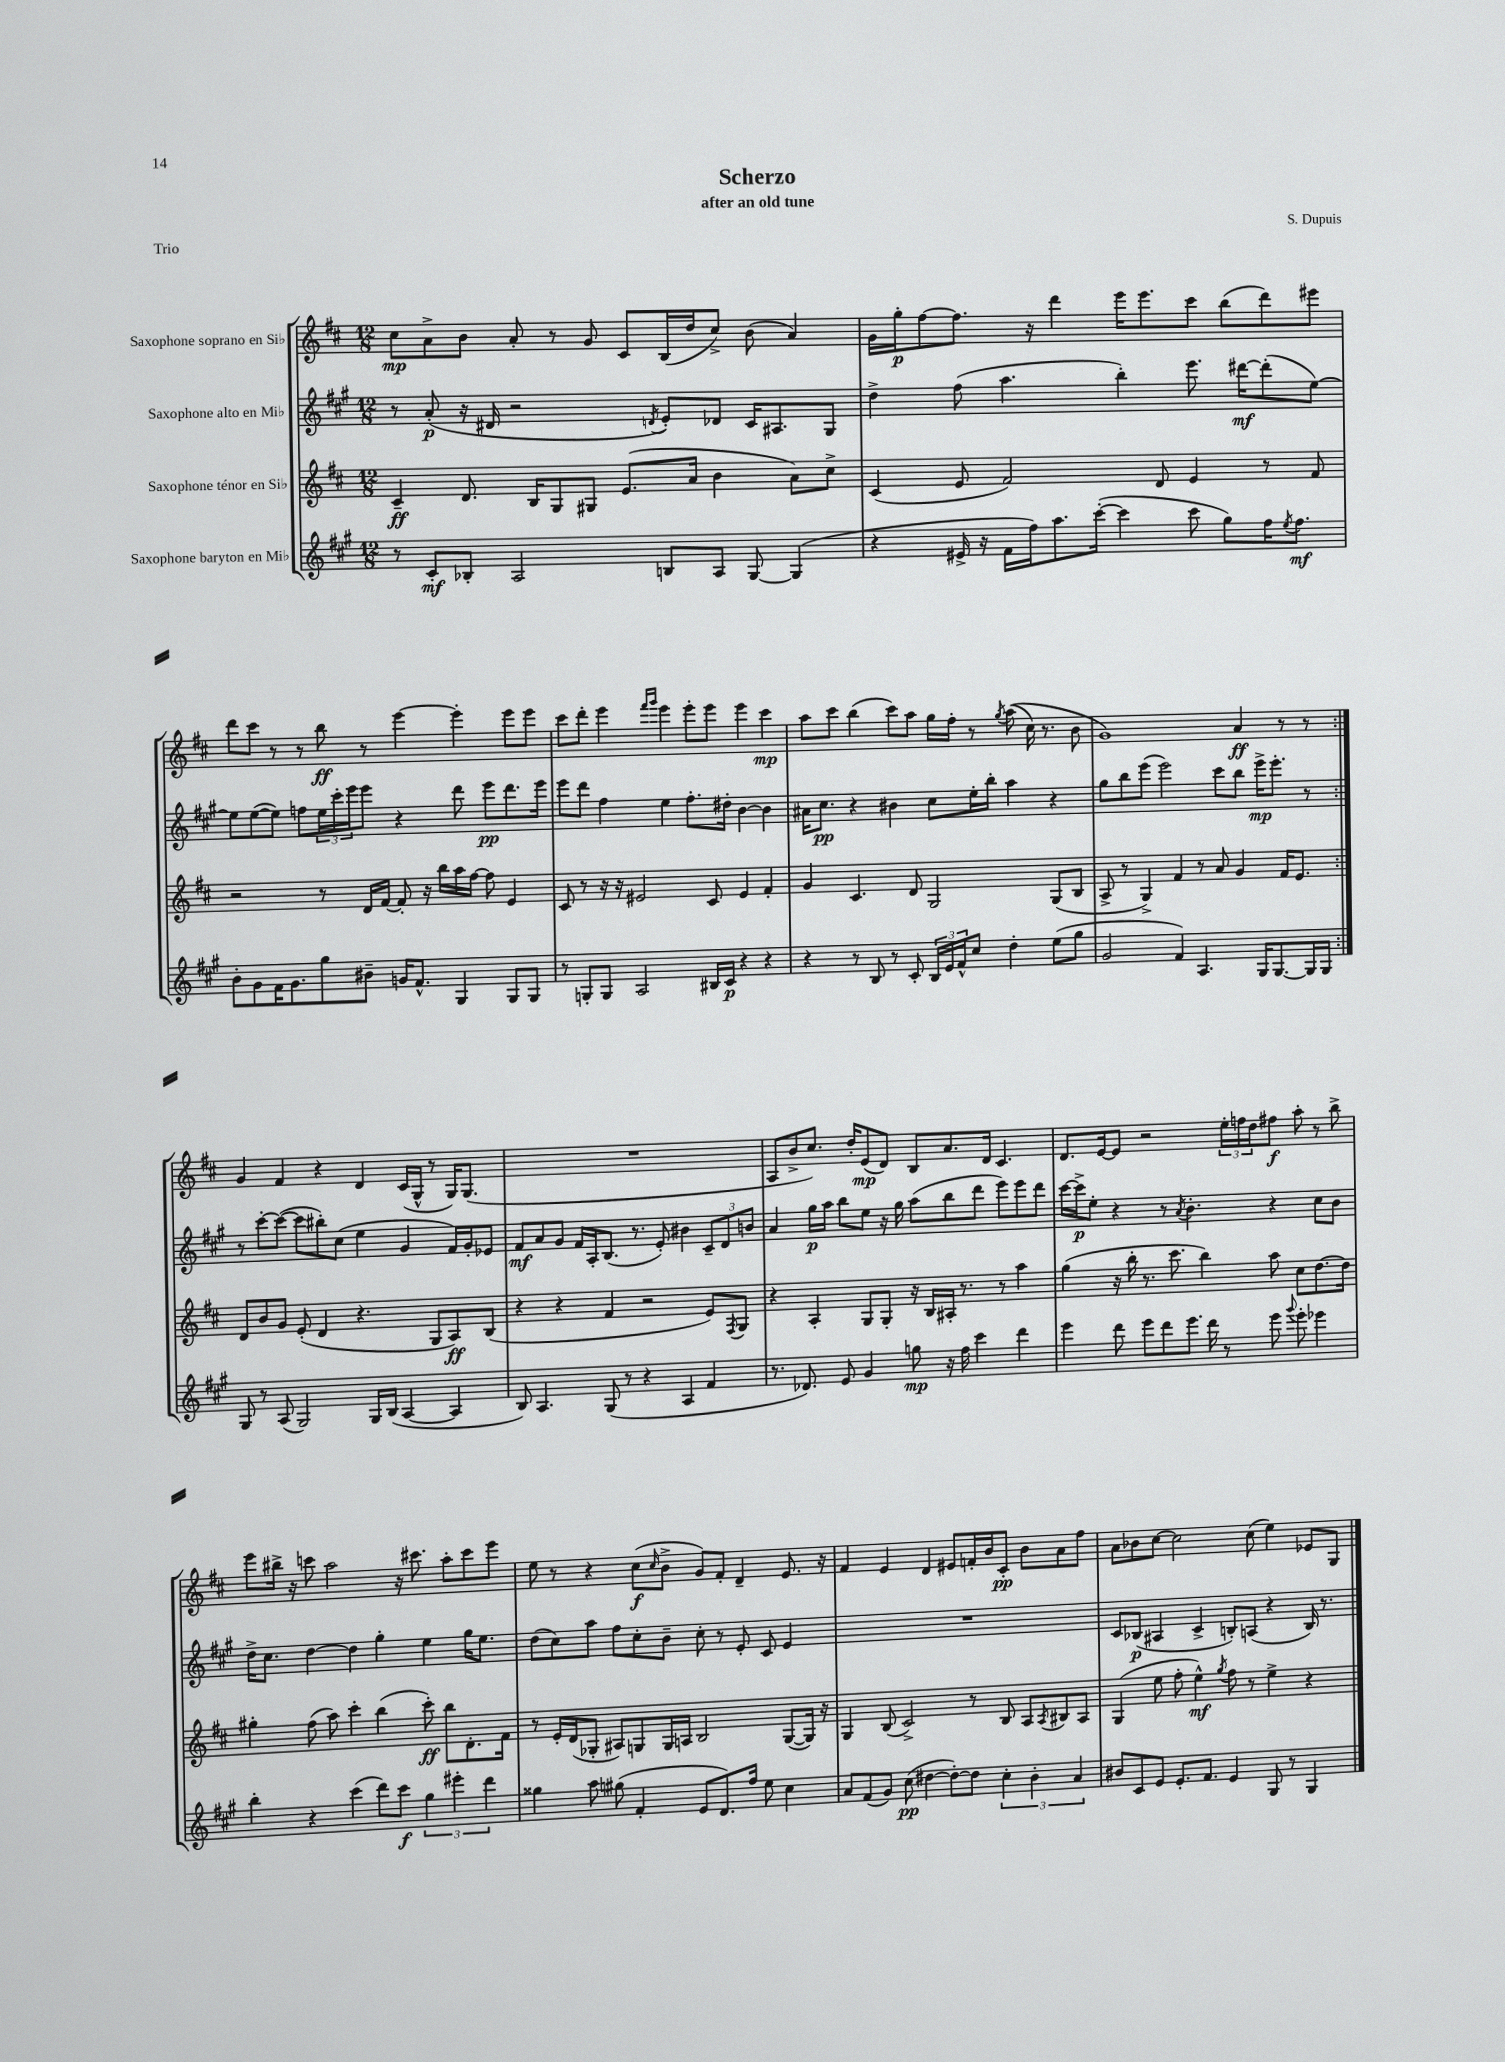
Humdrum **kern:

**kern	**kern	**kern	**kern
*staff4	*staff3	*staff2	*staff1
*clefG2	*clefG2	*clefG2	*clefG2
*k[f#c#g#]	*k[f#c#]	*k[f#c#g#]	*k[f#c#]
*M12/8	*M12/8	*M12/8	*M12/8
8r	4c#~	8r	8cc#
8c#'	.	(8a'	8a^
8B-'	8.d	16r	8b
.	.	16d#	.
2A	.	2r	8a'
.	16B	.	.
.	8G	.	8r
.	8G#	.	8g
.	(8.e	.	8c#
.	.	8qd	.
8B	.	8e')	(16B
.	16a	.	16dd
8A	4b	8d-	8cc#^)
[8G#	.	16c#	(8b
.	.	8.A#	.
(4G#]	8a)	.	4a)
.	8cc#^	8G#	.
=	=	=	=
4r	(4c#	4dd^	16g
.	.	.	16gg'
.	.	.	[8ff#
16e#^	8e	(8ff#	8.ff#]
16r	.	.	.
16f#	2f#)	4.aa	.
16ff#)	.	.	16r
8.aa	.	.	4ddd
([16ccc#'	.	.	.
4ccc#]	.	4bb')	16eee
.	.	.	8.eee
.	8d	.	.
8ccc#	4e	8.eee	8ccc#
8gg#)	.	.	(8bb
.	.	[16ddd#	.
16ff#	8r	(8ddd#']	8ddd)
8qee	.	.	.
8.ff#	.	.	.
.	8f#	[8ee)	8eee#
=	=	=	=
8b'	2r	8ee]	8ddd
8g#	.	([8ee	8ccc#
16f#	.	8ee])	8r
8.g#	.	.	.
.	.	8ff	8r
8gg#	8r	24ee	8bb
.	.	24ccc#'	.
.	.	24eee	.
8b#~	16d	8eee	8r
.	[16f#	.	.
16g	8f#']	4r	[4eee
8.f#^^	.	.	.
.	16r	.	.
.	16bb	.	.
4G#	16aa	8ddd	4eee']
.	[16ff#	.	.
.	8ff#]	8eee	.
8G#	4e	8.ddd	8eee
8G#	.	.	8eee
.	.	16eee	.
=	=	=	=
8r	8c#	8eee	8ccc#
8G'	8r	8ddd	8ddd'
8G	16r	4ff#	4eee
.	16r	.	.
2A	2e#	.	.
.	.	.	16qqfff#
.	.	.	16qqggg
.	.	4ee	4eee
.	.	8.ff#'	8eee'
16B#	8c#	.	8eee
16c#	.	16dd#'	.
4r	4e#	[4b	4eee
4r	4f#'	4b]	4ccc#
=	=	=	=
4r	4g	16a#	8aa
.	.	8.cc#	.
.	.	.	8ccc#
8r	4.c#	4r	(4bb
8B	.	.	.
8r	.	4b#	8ccc#)
8c#'	8d	.	8aa
24B	2G	8cc#	16gg
24e	.	.	.
.	.	.	16ff#'
24f#^^	.	.	.
8cc#	.	16ee'	8r
.	.	16bb'	.
.	.	.	8qgg
4dd'	.	4aa	&((8aa
.	.	.	16cc#)
.	.	.	8.r
(8ee	(8G	4r	.
8gg#	8B	.	8b
=	=	=	=
2g#	8A^	8gg#	1g&)
.	8r	8bb	.
.	4G^)	(8eee	.
.	.	2eee)	.
4f#)	4f#	.	.
4.A	8r	.	.
.	8a	8ccc#	.
.	4g	8bb	4a
16G#	.	16eee^	.
[8.G#	.	8.eee'	.
.	16f#	.	8r
.	8.e	.	.
16G#]	.	8r	8r
16G#	.	.	.
=:|!	=:|!	=:|!	=:|!
8G#	8d	8r	4g
8r	8b	[8ccc#'	.
(8A	8g	(8ccc#_	4f#
2G#)	(8e'	8ccc#]	.
.	4d	8bb#')	4r
.	.	(8cc#	.
.	4.r	4ee	4d
16G#	.	.	.
(16B	.	.	.
[4A	.	4g#	(16c#
.	.	.	16G^^
.	8G	.	8r
4A]	8A)	16f#)	16G)
.	.	16g#'	(8.G
.	(8B	8e-	.
=	=	=	=
8B)	4r	8f#	1.r
4.A	.	8a	.
.	4r	8g#	.
.	.	16f#	.
.	.	16A'	.
(8G#	4f#	(8.B	.
8r	.	.	.
.	.	8.r	.
4r	2r	.	.
.	.	8e')	.
4A	.	4b#	.
4f#	8e)	12c#~	.
.	.	12d	.
.	8qF#	.	.
.	8G	.	.
.	.	12b	.
=	=	=	=
8.r	4r	4a	8A
.	.	.	8b^
8.d-)	.	.	.
.	4A'	16gg#	8.cc#)
.	.	16aa	.
8e	.	8bb	.
.	.	.	16dd'
4g#	8G	8ee	(8e
.	8G'	16r	8d)
.	.	16gg#	.
8gg	16r	(8aa	8B
.	16B	.	.
16r	16A#'	8bb	8.a
16ff#	8.r	.	.
4ccc#	.	8ddd	.
.	.	.	16d
.	8r	8eee)	4.c#
4ddd	4aa	8eee	.
.	.	8ddd	.
=	=	=	=
4eee	(4gg	[16ccc#	8.d
.	.	16ccc#^]	.
.	.	8ee'	.
.	.	.	[16e
8ddd	16r	4r	8e]
.	16bb'	.	.
8eee	8.r	.	2r
8ddd	.	8r	.
.	8.ccc#	.	.
.	.	8qa	.
8.eee	.	4.b'	.
.	4bb)	.	.
16ddd	.	.	.
8r	.	.	24ee'
.	.	.	24ff
.	.	.	24dd
8eee	8aa	4r	8ff#
8qqggg#	.	.	.
8eee'	8cc#	.	8aa'
4eee-	[8.dd	8cc#	8r
.	.	8b	8bb^
.	16dd]	.	.
=	=	=	=
4bb'	4gg#'	16dd^	8eee
.	.	8.cc#	.
.	.	.	16bb#^
.	.	.	16r
4r	(8ff#	[4dd	8ccc
.	8aa)	.	2aa
(4ccc#	4ccc#'	4dd]	.
8ddd)	(4bb	4gg#'	.
8ccc#	.	.	16r
.	.	.	8.ccc#
6gg#	8ccc#')	4ee	.
.	8bb	.	8aa'
6eee#'	.	.	.
.	8.d'	16gg#	8ccc#
.	.	8.ee	.
6ddd	.	.	.
.	.	.	8eee
.	16f#	.	.
=	=	=	=
4gg##	8r	(8dd	8ee
.	16e'	8cc#)	8r
.	(16d	.	.
8aa	8G-'	8aa	4r
(8gg#	8A#)	8ff#	.
4f#'	8G	8cc#'	(8cc#
.	.	.	16qqcc#
.	16G	8b~	8b^
.	16A	.	.
8e	2B	8cc#'	8g)
8.d)	.	8r	8f#'
.	.	8e'	4d~
16ff#	.	.	.
8ee	.	8c#	.
4cc#	([8G	4e	8.e
.	16G])	.	.
.	16r	.	16r
=	=	=	=
8a	4G	1.r	4f#
(8f#	.	.	.
8g#)	(8B	.	4e
(8cc#	2c#^)	.	.
[4dd#	.	.	4d
8dd#'_)	.	.	8e#
8dd#]	8r	.	16f'
.	.	.	16b
6cc#'	8B	.	8c#'
.	8A	.	8b
6b'	.	.	.
.	8qA	.	.
.	8B#	.	8a
6a	.	.	.
.	8A	.	8ff#
=	=	=	=
8b#	(4G	8c#	8a
8c#	.	(8B-	8b-
8e	8ee	4A#	[8cc#
8.e'	8ff#'	.	2cc#]
.	4ee^^)	4c#^	.
8.f#	.	.	.
.	8qgg	.	.
4e	8ff#	8B')	.
.	8r	(8A	(8cc#
8G#	4ee^	4r	4ee)
8r	.	.	.
4G#	4r	16B)	8e-
.	.	8.r	.
.	.	.	8G
==	==	==	==
*-	*-	*-	*-
